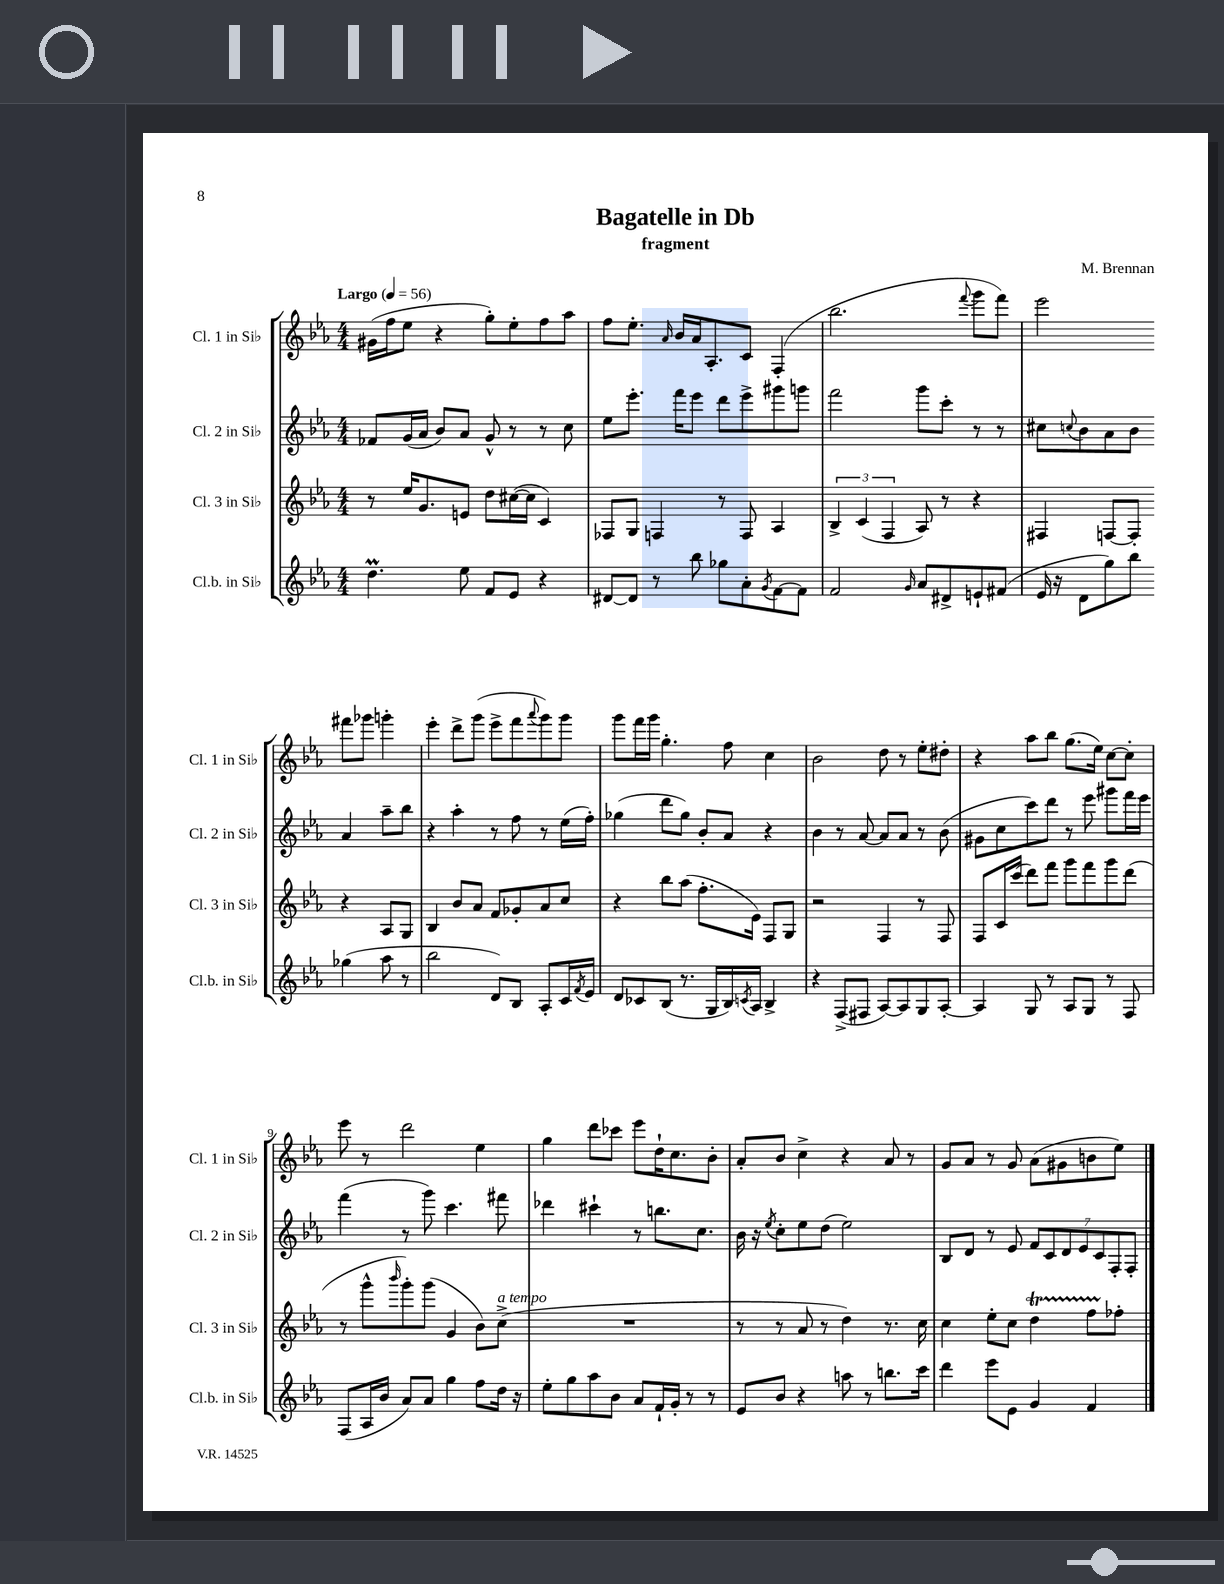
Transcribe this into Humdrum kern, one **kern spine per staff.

**kern	**kern	**kern	**kern
*part4	*part3	*part2	*part1
*staff4	*staff3	*staff2	*staff1
*I"Cl.b. in Si♭	*I"Cl. 3 in Si♭	*I"Cl. 2 in Si♭	*I"Cl. 1 in Si♭
*I'Cl.b. in Si♭	*I'Cl. 3 in Si♭	*I'Cl. 2 in Si♭	*I'Cl. 1 in Si♭
*clefG2	*clefG2	*clefG2	*clefG2
*k[b-e-a-]	*k[b-e-a-]	*k[b-e-a-]	*k[b-e-a-]
*M4/4	*M4/4	*M4/4	*M4/4
*MM56	*MM56	*MM56	*MM56
=1	=1	=1	=1
!	!	!	!LO:TX:a:B:t=Largo
4.ddm\	8r	8f-X/L	(16g#X\LL
.	.	.	16ff\J
.	16ee-/KL	(16g/L	8ee-\J
.	8.g/	16a-/JJ	.
.	.	8b-/L)	4r
8ee-\	8en/J	8a-/J	.
8f/L	8dd\L	8g^^/	8gg'\L)
8e-/J	([16cc#X\L	8r	8ee-'\
.	16cc#\JJ]	.	.
4r	4c/)	8r	8ff\
.	.	8cc\	8aa-\J
=2	=2	=2	=2
[8d#X/L	8F-X/L	8ee-\L	8ff\L
8d#/J]	8G/J	8.eee-'\J	8.ee-'\J
8r	4Fn/	.	.
.	.	.	16qqa-/
.	.	16fff\KL	16b-/LL
8bb-\	.	8eee-\J	16a-/J
.	.	.	8.A-'/
8gg-X\L	8r	8ddd\L	.
8a-'\	8F/	8eee-^\	8c/J
8qg/	.	.	.
[8f\	4A-/	8ggg#X\	(4F'/
8f\J]	.	8gggn\J	.
=3	=3	=3	=3
2f/	6B-^/	2fff\	2.bb-\
.	(6c/	.	.
.	6F/	.	.
16qqg/	.	.	.
8a-/L	8A-/)	8ggg\L	.
8d#X^/	8r	8ccc'\J	.
.	.	.	8qqfff/
8en`/	4r	8r	8ggg\L
(8f#X/J	.	8r	8fff\J)
=4	=4	=4	=4
16e-/	4F#X/	8cc#X\L	2eee-\
16r	.	.	.
.	.	8qqccn/	.
8d\L	.	8b-\	.
8gg\)	[8Fn/L	8a-\	.
8bb-\J	8F'/J]	8b-\J	.
(4gg-X\	4r	4a-/	8fff#X\L
.	.	.	8ggg-X\J
8aa-\	8A-/L	8aa-~\L	4gggn'\
8r	8G/J	8bb-\J	.
!!LO:LB:g=z
=5	=5	=5	=5
2bb-\	4B-/	4r	4eee-'\
.	8b-/L	4aa-'\	8ddd^\L
.	8a-/J	.	(8ggg\J
8d/L)	8f/L	8r	8eee-^\L
8B-/J	8g-X'/	8ff\	8fff\
.	.	.	8qqaaa-/
8A-'/L	8a-/	8r	8ggg\)
16c/L	8cc/J	(16ee-\LL	8ggg\J
8qf/	.	.	.
16e-/JJ	.	16ff'\JJ)	.
=6	=6	=6	=6
8d/L	4r	(4gg-X\	8ggg\L
8c-X/	.	.	16fff\L
.	.	.	16ggg\JJ
(8B-/J	8bb-\L	8ddd\L	4.gg'\
8.r	(8aa-\J	8gg-\J)	.
.	8.ff'\L	8b-'/L	.
16G/LL	.	.	.
16B-/)	.	8a-/J	8ff\
8qcn/	.	.	.
16A-/JJ	16e-\Jk)	.	.
4B-^/	8F/L	4r	4cc\
.	8G/J	.	.
=7	=7	=7	=7
4r	2r	4b-\	2b-\
(8F^/L	.	8r	.
8F#X/J	.	[8a-/	.
[8A-/L)	4F/	8a-/L]	8dd\
8A-/]	.	8a-/J	8r
8G/	8r	8r	8ee-'\L
[8A-'/J	8F/	(8b-\	8dd#X'\J
=8	=8	=8	=8
4A-/]	8F/L	8g#X\L	4r
.	16c/L	8cc\	.
.	(16ccc/JJ	.	.
8G/	8ddd\L)	8ccc\)	8aa-\L
8r	8fff\J	8ddd\J	8bb-\J
8A-/L	8ggg\L	8r	(8.gg\L
8G/J	8fff\	8eee-\	.
.	.	.	16ee-\Jk)
8r	8ggg\	8ggg#X\L	[8cc\L
8F/	(8ddd\J	16fff\L	8cc'\J]
.	.	16eee-\JJ	.
!!LO:LB:g=z
=9	=9	=9	=9
(8F/L	8r	(4fff\	8eee-\
16A-/L	8ggg^^\L	.	8r
16b-/JJ	.	.	.
.	16qqbbb-/	.	.
8a-/L)	8ggg'\)	8r	2ddd\
8a-/J	(8ggg\J	8ggg\)	.
4gg\	4g/	4.ccc\	.
8ff\L	8b-\L)	.	4ee-\
!	!LO:TX:a:i:t=a tempo	!	!
16dd\Jk	(8cc^\J	8fff#X\	.
16r	.	.	.
=10	=10	=10	=10
8ee-'\L	1r	4ddd-X\	4gg\
8gg\	.	.	.
8aa-\	.	4ccc#X`\	8ddd\L
8b-\J	.	.	8ccc-X\J
8a-/L	.	8r	8eee-\L
16f`/L	.	8.bbn\L	16dd`\K
16g'/JJ	.	.	8.cc\
8r	.	.	.
.	.	8.cc\J	.
8r	.	.	8b-'\J
=11	=11	=11	=11
8e-/L	8r	16b-\	8a-'/L
.	.	16r	.
.	.	8qee-/	.
8b-/J	8r	8cc'\L	8b-/J
4r	8a-/	8ee-\	4cc^\
.	8r	(8dd\J	.
8aan\	4dd\)	2ee-\)	4r
8r	.	.	.
8.bbn\L	8.r	.	8a-/
.	.	.	8r
16ccc\Jk	16cc\	.	.
=12	=12	=12	=12
4ddd\	4cc\	8B-/L	8g/L
.	.	8d/J	8a-/J
8eee-\L	8ee-'\L	8r	8r
8e-\J	8cc\J	8e-/	8g/
4g/	4ddt\	14f/L	(8a-\L
.	.	14c/	.
.	.	.	8g#X\
.	.	14d/	.
.	.	14e-/	.
4f/	8ffTTT\L	.	8bn\
.	.	14c/	.
.	.	14F'/	.
.	8ff-X'\J	.	8ee-\J)
.	.	14F'/J	.
==	==	==	==
*-	*-	*-	*-
